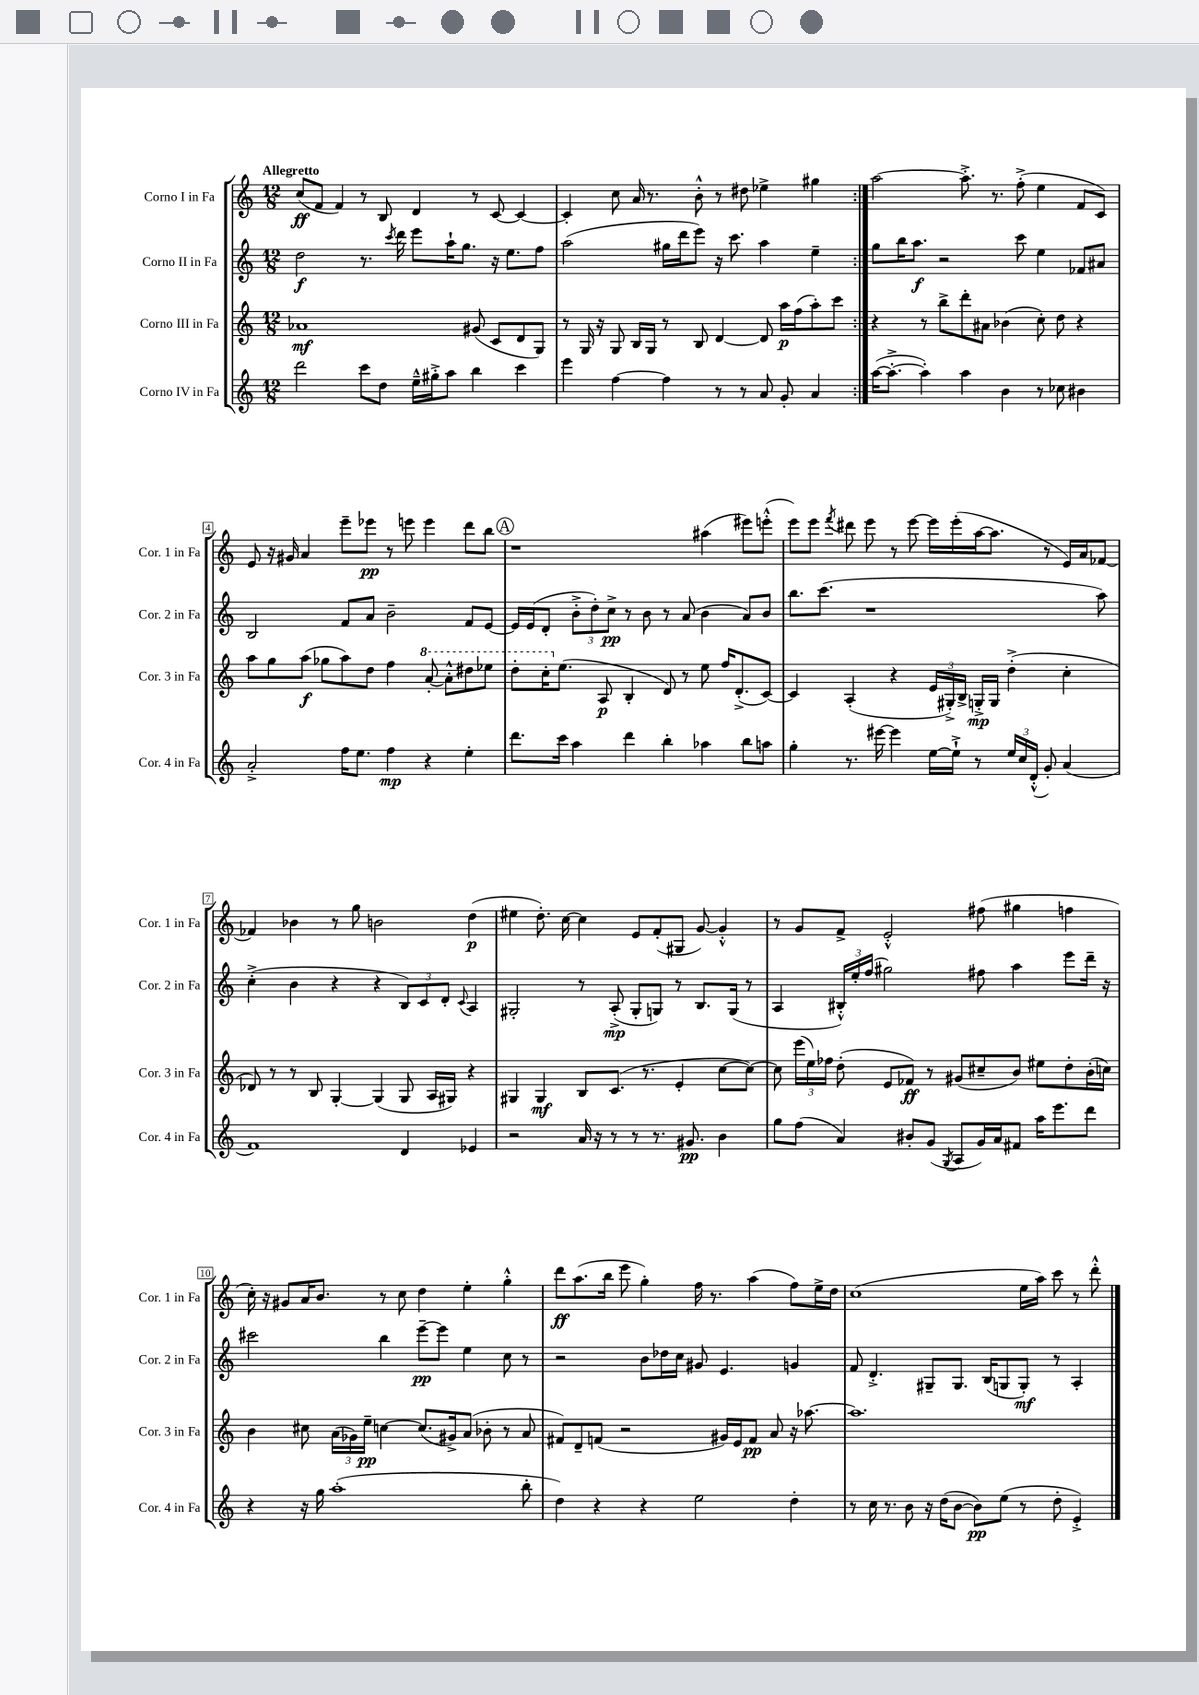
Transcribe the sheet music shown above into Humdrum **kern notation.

**kern	**dynam	**kern	**dynam	**kern	**dynam	**kern	**dynam
*part4	*part4	*part3	*part3	*part2	*part2	*part1	*part1
*staff4	*staff4	*staff3	*staff3	*staff2	*staff2	*staff1	*staff1
*I"Corno IV in Fa	*	*I"Corno III in Fa	*	*I"Corno II in Fa	*	*I"Corno I in Fa	*
*I'Cor. 4 in Fa	*	*I'Cor. 3 in Fa	*	*I'Cor. 2 in Fa	*	*I'Cor. 1 in Fa	*
*clefG2	*	*clefG2	*	*clefG2	*	*clefG2	*
*k[]	*	*k[]	*	*k[]	*	*k[]	*
*M12/8	*	*M12/8	*	*M12/8	*	*M12/8	*
=1	=1	=1	=1	=1	=1	=1	=1
!	!	!	!	!	!	!LO:TX:a:B:t=Allegretto	!
2ddd\	.	1a-X	mf	2dd\	f	(8cc/L	ff
.	.	.	.	.	.	8f/J	.
.	.	.	.	.	.	4f/)	.
8ccc\L	.	.	.	8.r	.	8r	.
8dd\J	.	.	.	.	.	8B/	.
.	.	.	.	8qccc/	.	.	.
.	.	.	.	16ddd\	.	.	.
16ee~^^\LL	.	.	.	8eee\L	.	4d/	.
16gg#X'^\J	.	.	.	.	.	.	.
8aa\J	.	.	.	16aa`\K	.	.	.
.	.	.	.	8.gg\J	.	.	.
4bb\	.	(8g#X/	.	.	.	8r	.
.	.	8c/L	.	16r	.	[8c/	.
.	.	.	.	8.ee\L	.	.	.
4ccc\	.	8d/	.	.	.	4c/_	.
.	.	8G/J)	.	8ff\J	.	.	.
=2	=2	=2	=2	=2	=2	=2	=2
4eee\	.	8r	.	(2aa\	.	4c'/]	.
.	.	16G/	.	.	.	.	.
.	.	16r	.	.	.	.	.
[4ff\	.	8G/	.	.	.	8cc\	.
.	.	16B/LL	.	.	.	16a/	.
.	.	16G/JJ	.	.	.	8.r	.
4ff\]	.	8r	.	16gg#X\LL	.	.	.
.	.	.	.	16ddd\J	.	.	.
.	.	8B/	.	8eee\J)	.	8b'^^\	.
8r	.	[4d/	.	16r	.	8r	.
.	.	.	.	8.ccc\	.	.	.
8r	.	.	.	.	.	8dd#X\	.
8a/	.	8d/]	.	4aa\	.	4ee-X^\	.
8g'/	.	16aa\LL	p	.	.	.	.
.	.	(16ff\J	.	.	.	.	.
4a/	.	8aa'\)	.	4ee~\	.	4gg#X\	.
.	.	8ccc\J	.	.	.	.	.
=3:|!	=3:|!	=3:|!	=3:|!	=3:|!	=3:|!	=3:|!	=3:|!
([16aa\KL	.	4r	.	8gg\L	.	[2aa\	.
8.aa'^\J_	.	.	.	.	.	.	.
.	.	.	.	16bb\K	.	.	.
.	.	.	.	8.aa\J	f	.	.
4aa'\])	.	8r	.	.	.	.	.
.	.	8bb^\L	.	2r	.	.	.
4aa\	.	8ddd'\	.	.	.	8.aa'^\]	.
.	.	8a#X\J	.	.	.	.	.
.	.	.	.	.	.	8.r	.
4b\	.	(4b-X\	.	.	.	.	.
.	.	.	.	8ccc\	.	(8ff'^\	.
8r	.	8cc'\)	.	4ee\	.	4ee\	.
8cc-X\	.	8dd\	.	.	.	.	.
4b#X\	.	4r	.	8f-X/L	.	8f/L	.
.	.	.	.	8a#X/J	.	8c/J)	.
!!LO:LB:g=z
=4	=4	=4	=4	=4	=4	=4	=4
2a'^/	.	8aa\L	.	2B/	.	8e/	.
.	.	8gg\	.	.	.	16r	.
.	.	.	.	.	.	16g#X/	.
.	.	(8aa\J	f	.	.	4a/	.
.	.	8gg-X\L	.	.	.	.	.
16ff\KL	.	8aa\)	.	8f/L	.	8eee~\L	.
8.ee\J	.	.	.	.	.	.	.
.	.	8dd\J	.	8a/J	.	8eee-X\J	pp
4ff\	mp	4ff\	.	2b~\	.	8r	.
.	.	.	.	.	.	8eeen\	.
*	*	*8va	*	*	*	*	*
4r	.	[8aa'/	.	.	.	4eee\	.
.	.	8aa'^^\L]	.	.	.	.	.
4ee'\	.	8ddd#X\	.	8f/L	.	8ddd\L	.
.	.	8eee-X\J	.	[8e/J	.	8bb\J	.
!!LO:REH:place=s1:t=A
=5	=5	=5	=5	=5	=5	=5	=5
8.ddd\L	.	8ddd'\L	.	16e/LL]	.	1r	.
.	.	.	.	(16e/J	.	.	.
.	.	16ccc'\K	.	8d'/J	.	.	.
*	*	*X8va	*	*	*	*	*
16ccc\Jk	.	(8.ee\J	.	.	.	.	.
4aa\	.	.	.	12b'^\L	.	.	.
.	.	.	.	12dd'\)	.	.	.
.	.	8A/	p	.	.	.	.
.	.	.	.	12cc^\J	pp	.	.
4ddd\	.	4B'/	.	8r	.	.	.
.	.	.	.	8b\	.	.	.
4bb'\	.	8d/)	.	8r	.	.	.
.	.	8r	.	(8a/	.	.	.
4aa-X\	.	8ee\	.	4b\	.	(4aa#X\	.
.	.	16ff/KL	.	.	.	.	.
.	.	(8.d'^/	.	.	.	.	.
8bb\L	.	.	.	8a/L)	.	8eee#X\L)	.
8aan\J	.	[8c/J)	.	8b/J	.	(8eeen'^^\J	.
=6	=6	=6	=6	=6	=6	=6	=6
4gg'\	.	4c/]	.	8.bb\L	.	8eee\L)	.
.	.	.	.	.	.	8eee\J	.
.	.	.	.	(8.ccc\J	.	.	.
.	.	.	.	.	.	8qfff/	.
8.r	.	(4A'/	.	.	.	8ddd#X\	.
.	.	.	.	1r	.	8eee\	.
[16eee#X\	.	.	.	.	.	.	.
4eee#\]	.	4r	.	.	.	8r	.
.	.	.	.	.	.	[8eee\	.
[16ee\LL	.	24e/LL	.	.	.	16eee\LL]	.
.	.	24G#X'^/)	.	.	.	.	.
16ee`^\JJ]	.	.	.	.	.	(16eee'\	.
.	.	24B^/JJ	.	.	.	.	.
8r	.	16Gn'^/LL	mp	.	.	[16aa\J	.
.	.	16G/JJ	.	.	.	8.aa\J]	.
24ee/LL	.	(4dd'^\	.	.	.	.	.
24cc/	.	.	.	.	.	.	.
(24d'^^/JJ	.	.	.	.	.	.	.
8g'/)	.	.	.	.	.	8r	.
(4a/	.	4cc'\	.	.	.	16e/LL)	.
.	.	.	.	.	.	16a/J	.
.	.	.	.	8aa\)	.	[8f-X/J	.
!!LO:LB:g=z
=7	=7	=7	=7	=7	=7	=7	=7
1f)	.	8d-X/)	.	(4cc'^\	.	4f-X/]	.
.	.	8r	.	.	.	.	.
.	.	8r	.	4b\	.	4b-X\	.
.	.	8B/	.	.	.	.	.
.	.	[4G'/	.	4r	.	8r	.
.	.	.	.	.	.	8gg\	.
.	.	(4G/]	.	4r	.	2bn\	.
4d/	.	8G/	.	12B/L)	.	.	.
.	.	.	.	12c/	.	.	.
.	.	16A/LL	.	.	.	.	.
.	.	.	.	12d'/J	.	.	.
.	.	16G#X/JJ)	.	.	.	.	.
.	.	.	.	8qqc/	.	.	.
4e-X/	.	4r	.	4A/	.	(4dd\	p
=8	=8	=8	=8	=8	=8	=8	=8
2r	.	4G#X/	.	2G#X'/	.	4ee#X\	.
.	.	4G#/	mf	.	.	8.dd'\)	.
.	.	.	.	.	.	[16cc\	.
16a/	.	8B/L	.	8r	.	4cc\]	.
16r	.	.	.	.	.	.	.
8r	.	(8.c/J	.	(8A'^/	mp	.	.
8r	.	.	.	8G#'/L	.	8e/L	.
.	.	8.r	.	.	.	.	.
8.r	.	.	.	8Gn/J)	.	(8f'/	.
.	.	4e'/	.	8r	.	8G#X/J	.
8.g#X/	pp	.	.	.	.	.	.
.	.	.	.	8.B/L	.	[8g/)	.
4b\	.	[8cc\L	.	.	.	4g'^^/]	.
.	.	.	.	(16G/Jk	.	.	.
.	.	8cc\J_)	.	8r	.	.	.
=9	=9	=9	=9	=9	=9	=9	=9
8gg\L	.	8cc\]	.	4A/	.	8r	.
(8ff\J	.	(24eee\LL	.	.	.	8g/L	.
.	.	24ee\)	.	.	.	.	.
.	.	24ff-X\JJ	.	.	.	.	.
4a/)	.	(8dd'\	.	24B#X'^^/LL)	.	8f^/J	.
.	.	.	.	24ee'/	.	.	.
.	.	.	.	(24ff/JJ	.	.	.
.	.	8e/L	.	2gg#X\)	.	2e'^^/	.
8b#X'/L	.	8f-X/J)	ff	.	.	.	.
(8g/J	.	8r	.	.	.	.	.
8qG/	.	.	.	.	.	.	.
8A/L	.	(8g#X/L	.	.	.	.	.
16g/L)	.	8cc#X~/	.	8ff#X\	.	(8ff#X\	.
16a/J	.	.	.	.	.	.	.
8f#X/J	.	8b/J)	.	4aa\	.	4gg#X\	.
16aa\KL	.	8ee#X\L	.	.	.	.	.
8.eee\	.	.	.	.	.	.	.
.	.	8dd'\	.	8eee\L	.	4ffn\	.
8ddd\J	.	(16b'\L	.	16ddd~\Jk	.	.	.
.	.	16ccn\JJ)	.	16r	.	.	.
!!LO:LB:g=z
=10	=10	=10	=10	=10	=10	=10	=10
4r	.	4b\	.	2ccc#X\	.	16cc'\)	.
.	.	.	.	.	.	16r	.
.	.	.	.	.	.	8g#X/L	.
16r	.	8cc#X\	.	.	.	16a/K	.
16gg\	.	.	.	.	.	8.b/J	.
(1aa'	.	(24a\LL	.	.	.	.	.
.	.	24g-X\)	.	.	.	.	.
.	.	24ee~\JJ	pp	.	.	.	.
.	.	[4ccn\	.	4bb\	.	8r	.
.	.	.	.	.	.	8cc\	.
.	.	(8.cc/L]	.	[8eee~\L	pp	4dd\	.
.	.	.	.	8eee\J]	.	.	.
.	.	16g#X^/k)	.	.	.	.	.
.	.	(8a/J	.	4ee\	.	4ee'\	.
.	.	8b-X'\	.	.	.	.	.
.	.	8r	.	8cc\	.	4gg'^^\	.
8bb'\	.	8a/	.	8r	.	.	.
=11	=11	=11	=11	=11	=11	=11	=11
4dd\)	.	8f#X/L)	.	2r	.	8ddd\L	ff
.	.	8d~/	.	.	.	(8.aa\	.
4r	.	(8fn/J	.	.	.	.	.
.	.	.	.	.	.	16bb\Jk	.
.	.	2r	.	.	.	8eee\	.
4r	.	.	.	8b\L	.	4gg'\)	.
.	.	.	.	16dd-X\L	.	.	.
.	.	.	.	16cc\JJ	.	.	.
2ee\	.	.	.	8g#X/	.	16ff\	.
.	.	.	.	.	.	8.r	.
.	.	16g#X/LL)	.	4.e/	.	.	.
.	.	16e/J	.	.	.	.	.
.	.	8f/J	pp	.	.	(4aa\	.
.	.	8a/	.	.	.	.	.
4dd'\	.	16r	.	4gn/	.	8ff\L)	.
.	.	[8.aa-X\	.	.	.	.	.
.	.	.	.	.	.	16ee^\L	.
.	.	.	.	.	.	16dd\JJ	.
=12	=12	=12	=12	=12	=12	=12	=12
8r	.	1.aa-]	.	8f/	.	(1cc	.
16cc\	.	.	.	4.d'^/	.	.	.
8.r	.	.	.	.	.	.	.
8b\	.	.	.	.	.	.	.
16r	.	.	.	8G#X~/L	.	.	.
(16dd\KL	.	.	.	.	.	.	.
[8b\J	.	.	.	8.G#/J	.	.	.
8b\L])	pp	.	.	.	.	.	.
.	.	.	.	(16B/KL	.	.	.
(8ee\J	.	.	.	8Gn/	.	.	.
8r	.	.	.	8G'/J)	mf	16ee\LL	.
.	.	.	.	.	.	16aa\JJ)	.
8dd'\	.	.	.	8r	.	8ccc\	.
4e'^/)	.	.	.	4A'/	.	8r	.
.	.	.	.	.	.	8ddd'^^\	.
==	==	==	==	==	==	==	==
*-	*-	*-	*-	*-	*-	*-	*-
